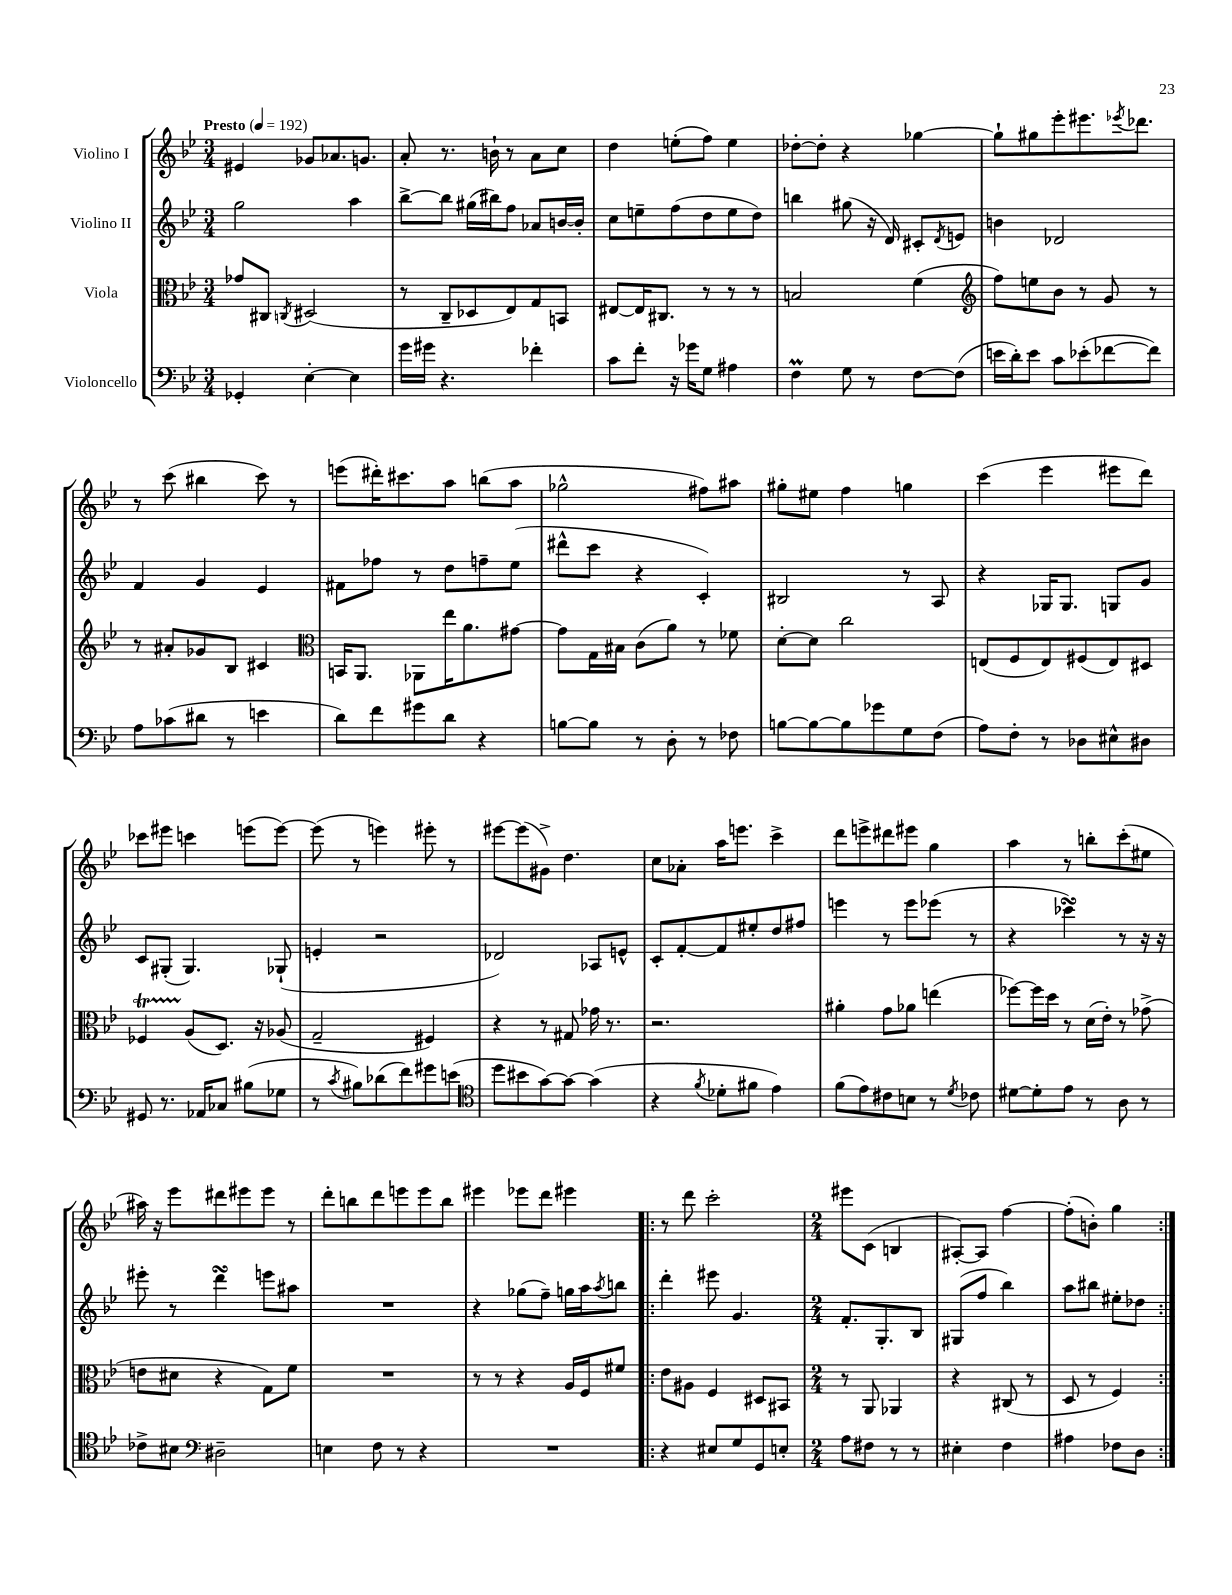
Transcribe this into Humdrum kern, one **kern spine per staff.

**kern	**kern	**kern	**kern
*staff4	*staff3	*staff2	*staff1
*clefF4	*clefC3	*clefG2	*clefG2
*k[b-e-]	*k[b-e-]	*k[b-e-]	*k[b-e-]
*M3/4	*M3/4	*M3/4	*M3/4
*MM192	*MM192	*MM192	*MM192
4GG-'	8g-	2gg	4e#
.	8C#	.	.
.	8qC	.	.
[4E-'	(2D#	.	8g-
.	.	.	8.a-
4E-]	.	4aa	.
.	.	.	8.g
=	=	=	=
16g	8r	[8bb-^	8a'
16g#	.	.	.
4.r	8C~	8bb-]	8.r
.	8D-	(16gg#	.
.	.	16bb#)	16b`
.	8E-)	8ff	8r
4f-'	8G	8a-	8a
.	8BB	[16b	8cc
.	.	16b']	.
=	=	=	=
8c	[8E#	8cc	4dd
8f'	16E#]	8ee~	.
.	8.C#	.	.
16r	.	(8ff	(8ee'
16g-	.	.	.
8G	8r	8dd	8ff)
4A#	8r	8ee	4ee
.	8r	8dd)	.
=	=	=	=
4F	2B	4bb	[8dd-'
.	.	.	8dd-']
8G	.	(8gg#	4r
8r	.	16r	.
.	.	16d)	.
[8F	(4f	8c#'	[4gg-
.	.	8qd	.
(8F]	.	8e	.
=	=	=	=
*	*clefG2	*	*
16e	8ff)	4b	8gg-`]
16d')	.	.	.
8e	8ee	.	8gg#
8c	8b-	2d-	8eee-'
(8e-'	8r	.	8.eee#
[8f-	8g	.	.
.	.	.	8qeee-
.	.	.	8.ddd-
8f-])	8r	.	.
=	=	=	=
8A	8r	4f	8r
(8c-	8a#'	.	(8ccc
8d#	8g-	4g	4bb#
8r	8B-	.	.
4e	4c#	4e-	8ccc)
.	.	.	8r
=	=	=	=
*	*clefC3	*	*
8d)	16BB	8f#	(8eee
.	8.AA	.	.
8f	.	8ff-	16ddd#')
.	.	.	8.ccc#
8g#	8AA-	8r	.
8d	16ee-	8dd	8aa
.	8.a	.	.
4r	.	8ff~	(8bb
.	[8g#	(8ee-	8aa
=	=	=	=
[8B	8g#]	8ddd#^^	2gg-^^
8B]	16G	8ccc	.
.	16B#	.	.
8r	(8c	4r	.
8D'	8a)	.	.
8r	8r	4c')	8ff#)
8F-	8f-	.	8aa#
=	=	=	=
[8B	[8d'	2B#	8gg#'
8B_	8d]	.	8ee#
8B]	2cc	.	4ff
8g-	.	.	.
8G	.	8r	4gg
(8F	.	8A	.
=	=	=	=
8A)	(8E	4r	(4ccc
8F'	8F	.	.
8r	8E)	16G-	4eee-
.	.	8.G-	.
8D-	(8F#	.	.
8E#^^	8E)	8G	8eee#
8D#	8D#	8g	8ddd)
=	=	=	=
8GG#	4F-	8c	8ccc-
8.r	.	(8G#'	8eee#
.	(8A	4.G#)	4ccc
16AA-	.	.	.
8C-	8.D)	.	.
(8B#	.	.	(8eee
.	16r	.	.
8G-	(8A-	(8G-`	[8eee)
=	=	=	=
8r	2G~	4e'	(8eee]
8qc	.	.	.
8B#)	.	.	8r
(8d-	.	2r	4eee)
8f)	.	.	.
8g#	4F#)	.	8eee#'
(8e	.	.	8r
=	=	=	=
*clefC4	*	*	*
8dd	4r	2d-)	[8eee#
8b#	.	.	(8eee#]
[8g)	8r	.	8g#^)
8g_	8G#	.	4.dd
(4g]	16g-	8A-	.
.	8.r	.	.
.	.	8e^^	.
=	=	=	=
4r	2.r	8c'	8cc
.	.	[8f'	8a-'
8qf	.	.	.
8d-'	.	8f]	16aa
.	.	.	8.eee
8f#	.	8ee#'	.
4e-)	.	8dd	4ccc^
.	.	8ff#	.
=	=	=	=
(8f	4a#'	4eee	8ddd
8e-)	.	.	8eee^
8c#	8g	8r	8ddd#
8B	8a-	8eee	8eee#
8r	(4ee	(8eee-	4gg
8qd	.	.	.
8c-	.	8r	.
=	=	=	=
[8d#	[8ff-)	4r	4aa
8d#']	16ff-]	.	.
.	16dd	.	.
8e-	8r	4ccc-)	8r
8r	(16d	.	8bb'
.	16e-')	.	.
8A	8r	8r	(8ccc'
8r	(8g-^	16r	8ee#
.	.	16r	.
=	=	=	=
8c-^	8e	8eee#'	16aa#)
.	.	.	16r
8B#	8d#	8r	8eee-
*clefF4	*	*	*
2D#~	4r	4ddd	8ddd#
.	.	.	8eee#
.	8G)	8eee	8eee#
.	8f	8aa#	8r
=	=	=	=
4E	2.r	2.r	8ddd'
.	.	.	8bb
8F	.	.	8ddd
8r	.	.	8eee
4r	.	.	8eee
.	.	.	8bb
=	=	=	=
2.r	8r	4r	4eee#
.	8r	.	.
.	4r	(8gg-	8eee-
.	.	8ff~)	8ddd
.	16A	16gg	4eee#
.	16F	16aa	.
.	.	8qaa	.
.	8f#	8bb	.
=!|:	=!|:	=!|:	=!|:
4r	8e-	4ddd'	8r
.	8A#	.	8ddd
8E#	4F	8eee#	2ccc'
8G	.	4.g	.
8GG	8D#	.	.
8E'	8BB#	.	.
=	=	=	=
*M2/4	*M2/4	*M2/4	*M2/4
8A	8r	8.f'	8eee#
8F#	8AA	.	(8c
.	.	8.G'	.
8r	4AA-	.	4B
8r	.	8B-	.
=	=	=	=
4E#'	4r	(8G#	[8A#')
.	.	8ff	8A#]
4F	(8C#	4bb-)	[4ff
.	8r	.	.
=	=	=	=
4A#	8D	8aa	(8ff']
.	8r	8bb#	8b')
8F-	4F)	8ee#'	4gg
8D	.	8dd-	.
==:|!	==:|!	==:|!	==:|!
*-	*-	*-	*-
